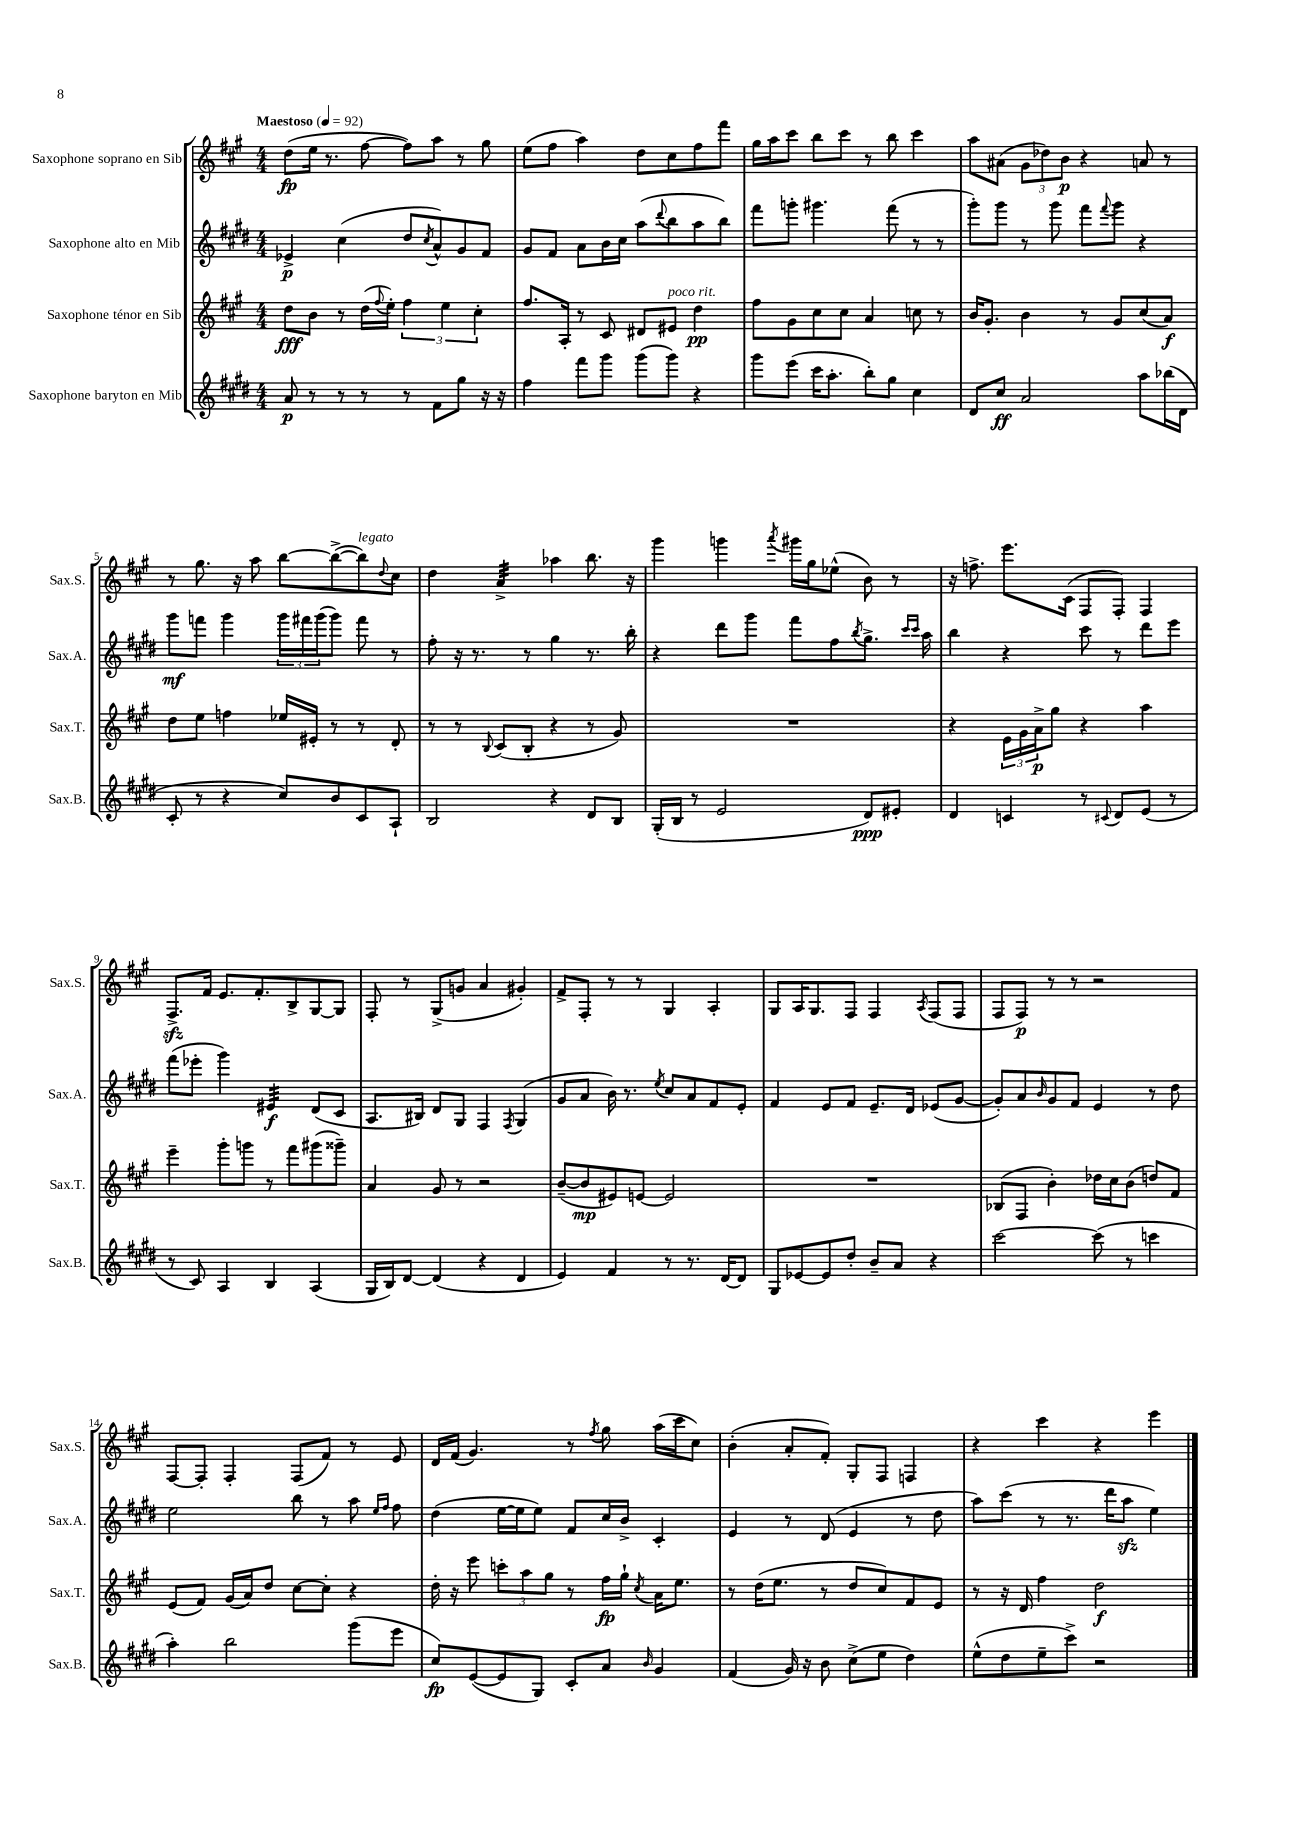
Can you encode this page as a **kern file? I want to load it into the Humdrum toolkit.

**kern	**kern	**kern	**kern
*staff4	*staff3	*staff2	*staff1
*clefG2	*clefG2	*clefG2	*clefG2
*k[f#c#g#d#]	*k[f#c#g#]	*k[f#c#g#d#]	*k[f#c#g#]
*M4/4	*M4/4	*M4/4	*M4/4
*MM92	*MM92	*MM92	*MM92
8a/	8dd\L	4e-^/	(8dd\L
8r	8b\J	.	16ee\Jk
.	.	.	8.r
8r	8r	(4cc#\	.
8r	(16dd\LL	.	[8ff#\
.	8qqff#/	.	.
.	16ee'\JJ)	.	.
8r	6ff#\	8dd#/L	8ff#\]L)
.	.	8qcc#/	.
8f#\L	.	8a^^/)	8aa\J
.	6ee\	.	.
8gg#\J	.	8g#/	8r
.	6cc#'\	.	.
16r	.	8f#/J	8gg#\
16r	.	.	.
=	=	=	=
4ff#\	8.ff#/L	8g#/L	(8ee\L
.	.	8f#/J	8ff#\J
.	16A'/Jk	.	.
8fff#\L	8r	8a\L	4aa\)
8ggg#\J	8c#/	16b\L	.
.	.	16cc#\JJ	.
(8ggg#\L	8d#/L	(8aa\L	8dd\L
.	.	8qqddd#/	.
8ggg#\J)	8e#/J	8bb\	8cc#\
4r	4dd\	8aa\	8ff#\
.	.	8bb\J)	8fff#\J
=	=	=	=
8ggg#\L	8ff#\L	8fff#\L	16gg#\LL
.	.	.	16aa\J
(8eee\J	8g#\	8ggg'\J	8ccc#\J
16ccc#\LK	8cc#\	4.ggg#\	8bb\L
8.aa'\J	.	.	.
.	8cc#\J	.	8ccc#\J
8bb'\L)	4a/	.	8r
8gg#\J	.	(8fff#\	8bb\
4cc#\	8cc\	8r	4ccc#\
.	8r	8r	.
=	=	=	=
8d#/L	16b/LK	8ggg#'\L)	8aa\L
.	8.g#'/J	.	.
8cc#/J	.	8ggg#\J	(8a#\J
2a/	4b\	8r	12g#\L
.	.	.	12dd-\)
.	.	8ggg#\	.
.	.	.	12b\J
.	8r	8fff#\L	4r
.	.	8qqfff#/	.
.	8g#/L	8ggg#\J	.
8aa\L	(8cc#/	4r	8a/
(16bb-\L	8a/J)	.	8r
16d#\JJ	.	.	.
=	=	=	=
8c#'/	8dd\L	8ggg#\L	8r
8r	8ee\J	8fff\J	8.gg#\
4r	4ff\	4ggg#\	.
.	.	.	16r
.	.	.	8aa\
8cc#/L)	16ee-/LL	24ggg#\LL	[8bb\L
.	.	24fff#\	.
.	16e#'/JJ	.	.
.	.	(24ggg#\J	.
8b/	8r	8ggg#\J)	(8bb^\_
8c#/	8r	8fff#\	8bb\])
.	.	.	8qqdd/
8A`/J	8d'/	8r	8cc#\J
=	=	=	=
2B/	8r	8ff#'\	4dd\
.	8r	16r	.
.	.	8.r	.
.	8qqB/	.	.
.	(8c#/L	.	4a^/
.	8B'/J	8r	.
4r	4r	4gg#\	4aa-\
8d#/L	8r	8.r	8.bb\
8B/J	8g#/)	.	.
.	.	16bb'\	16r
=	=	=	=
(16G#'/LL	1r	4r	4ggg#\
16B/JJ	.	.	.
8r	.	.	.
2e/	.	8ddd#\L	4ggg\
.	.	8ggg#\J	.
.	.	.	8qaaa/
.	.	8fff#\L	16ggg#\LL
.	.	.	16gg#\J
.	.	8ff#\	(8ee-^^\J
.	.	8qbb/	.
8d#/L)	.	8.gg#^\J	8b\)
8e#'/J	.	.	8r
.	.	16qqccc#/LL	.
.	.	16qqccc#/JJ	.
.	.	16aa\	.
=	=	=	=
4d#/	4r	4bb\	16r
.	.	.	8.ff^\
4c/	24e\LL	4r	8.eee\L
.	24g#\	.	.
.	24a^\J	.	.
.	8gg#\J	.	.
.	.	.	(16c#\Jk
8r	4r	8ccc#\	8F#/L
8qqc#/	.	.	.
8d#/L	.	8r	8F#'/J)
(8e/J	4aa\	8ddd#\L	4F#/
8r	.	8eee\J	.
=	=	=	=
8r	4eee~\	(8fff#\L	8.F#^/L
8c#/)	.	8eee-'\J	.
.	.	.	16f#/Jk
4A/	8ggg#'\L	4ggg#\)	8.e/L
.	8ggg\J	.	.
.	.	.	8.f#'/
4B/	8r	4e#/	.
.	8fff#\L	.	8B^/
(4A/	(8ggg#\	(8d#/L	[8G#/
.	8ggg##~\J)	8c#/J	8G#/]J
=	=	=	=
16G#/LL	4a/	8.A/L	8F#'/
16B/J)	.	.	.
[8d#/J	.	.	8r
.	.	16B#/Jk)	.
(4d#/]	8g#/	8d#/L	(8G#^/L
.	8r	8G#/J	8g/J
4r	2r	4F#/	4a/
.	.	8qF#/	.
4d#/	.	(4G#/	4g#'/)
=	=	=	=
4e/)	([8b~/L	8g#/L	8f#^/L
.	8b/]	8a/J	8F#'/J
4f#/	8e#/)	16b\)	8r
.	.	8.r	.
.	[8e/J	.	8r
.	.	8qee/	.
8r	2e/]	8cc#/L	4G#/
8.r	.	8a/	.
.	.	8f#/	4A'/
[16d#/LK	.	.	.
8d#/]J	.	8e'/J	.
=	=	=	=
8G#/L	1r	4f#/	8G#/L
[8e-/	.	.	16A/K
.	.	.	8.G#/
8e-/]	.	8e/L	.
8dd#'/J	.	8f#/J	8F#/J
8b~/L	.	8.e~/L	4F#/
8a/J	.	.	.
.	.	16d#/Jk	.
.	.	.	8qA/
4r	.	(8e-/L	(8F#/L
.	.	[8g#/J	8F#/J
=	=	=	=
[2ccc#\	(8B-/L	8g#'/]L)	8F#/L
.	8F#/J	8a/	8F#/J)
.	.	16qqb/	.
.	4b'\)	8g#/	8r
.	.	8f#/J	8r
(8ccc#\]	16dd-\LL	4e/	2r
.	16cc#\J	.	.
8r	(8b\J	.	.
4ccc\	8dd/L)	8r	.
.	8f#/J	8dd#\	.
=	=	=	=
4aa'\)	(8e/L	2ee\	[8F#/L
.	8f#/J)	.	8F#'/]J
2bb\	(16g#/LL	.	4F#'/
.	16a/J)	.	.
.	8dd/J	.	.
.	[8cc#\L	8bb\	(8F#/L
.	8cc#'\]J	8r	8f#/J)
(8ggg#\L	4r	8aa\	8r
.	.	16qqee/LL	.
.	.	16qqff#/JJ	.
8eee\J	.	8ff#\	8e/
=	=	=	=
8cc#/L)	16dd'\	(4dd#\	16d/LL
.	16r	.	(16f#/JJ
([8e/	8eee\	.	4.g#/)
8e/]	12ccc'\L	[16ee\LL	.
.	.	16ee\]J	.
.	12aa\	.	.
8G#/J)	.	8ee\J)	.
.	12gg#\J	.	.
8c#'/L	8r	8f#/L	8r
.	.	.	8qff#/
8a/J	16ff#\LL	16cc#/L	8gg#\
.	16gg#`\JJ	16b^/JJ	.
16qqb/	8qcc#/	.	.
4g#/	16a\LK	4c#'/	(16aa\LL
.	8.ee\J	.	16ccc#\J
.	.	.	8cc#\J)
=	=	=	=
(4f#/	8r	4e/	(4b'\
.	(16dd\LK	.	.
.	8.ee\J	.	.
16g#/)	.	8r	8a'/L
16r	.	.	.
8b\	8r	(8d#/	8f#'/J)
(8cc#^\L	8dd/L	4e/	8G#'/L
8ee\J	8cc#/)	.	8F#/J
4dd#\)	8f#/	8r	4F/
.	8e/J	8dd#\	.
=	=	=	=
(8ee^^\L	8r	8aa\L)	4r
8dd#\	16r	(8ccc#\J	.
.	16d/	.	.
8ee~\	4ff#\	8r	4ccc#\
8ccc#^\J)	.	8.r	.
2r	2dd\	.	4r
.	.	16ddd#\LK	.
.	.	8aa\J	.
.	.	4ee\)	4eee\
==	==	==	==
*-	*-	*-	*-
